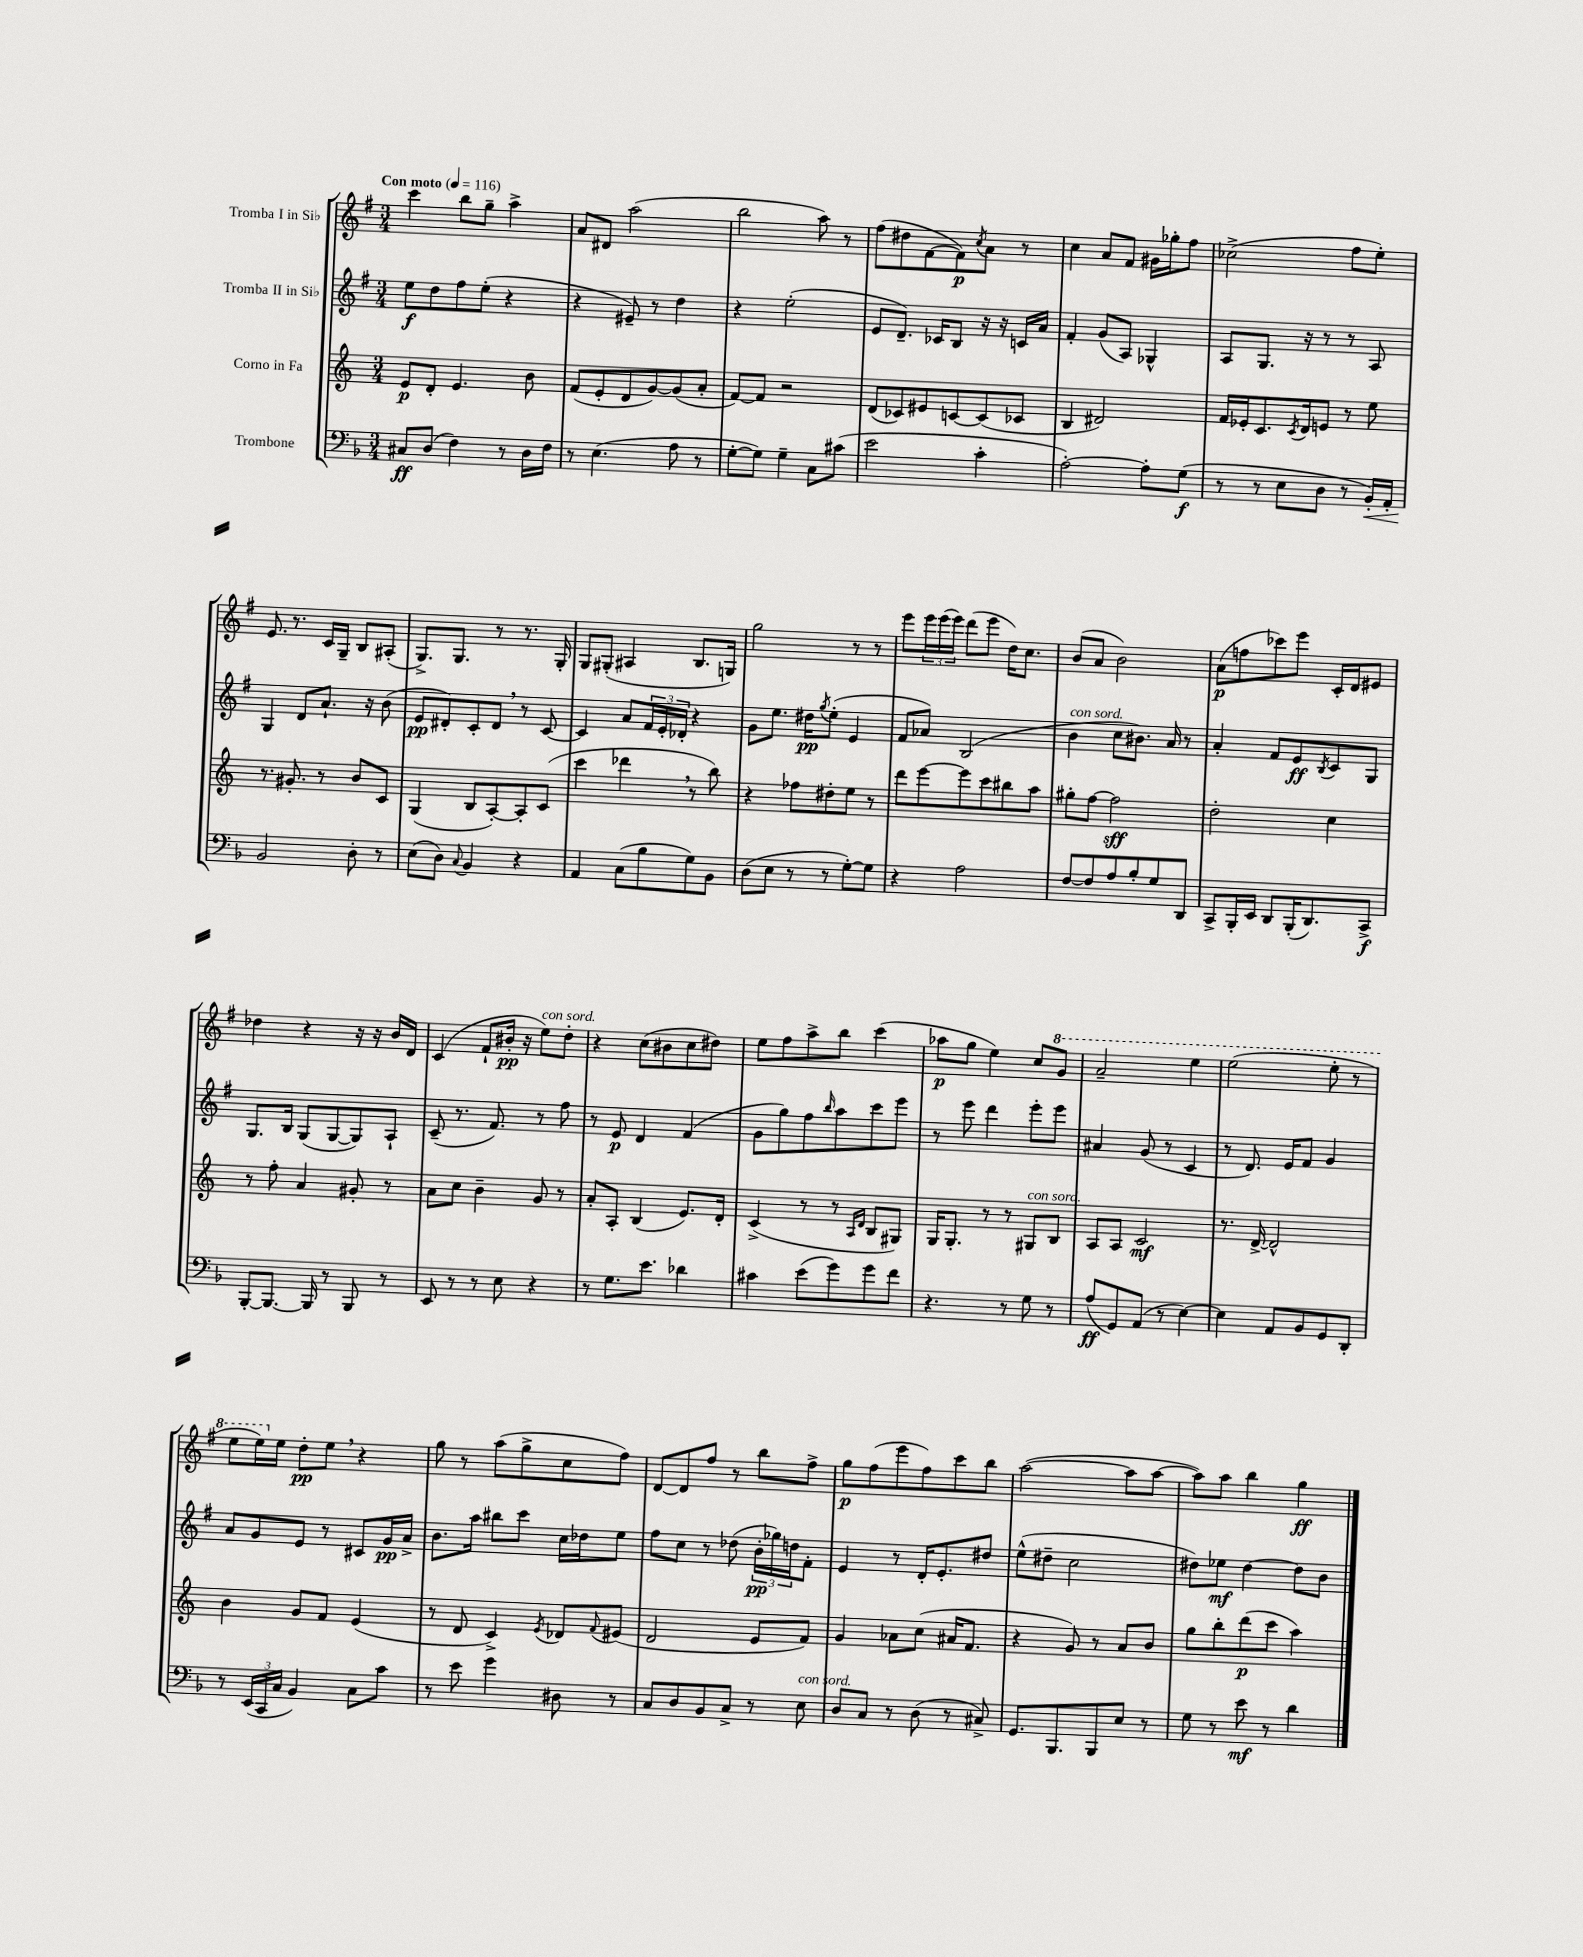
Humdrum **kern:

**kern	**kern	**kern	**kern
*staff4	*staff3	*staff2	*staff1
*clefF4	*clefG2	*clefG2	*clefG2
*k[b-]	*k[]	*k[f#]	*k[f#]
*M3/4	*M3/4	*M3/4	*M3/4
*MM116	*MM116	*MM116	*MM116
8C#	8e	8ee	4ccc
(8D	8d'	8dd	.
4F)	4.e	8ff#	8bb
.	.	(8ee'	8gg~
8r	.	4r	4aa^
16D	8b	.	.
16F	.	.	.
=	=	=	=
8r	(8f	4r	8a
(4.E	8e'	.	8d#
.	8d	8e#~)	(2aa
.	[8g)	8r	.
8A	(8g]	4dd	.
8r	8a'	.	.
=	=	=	=
[8G'	[8f)	4r	2bb
8G])	8f]	.	.
4G~	2r	(2ee'	.
8C	.	.	8aa)
(8c#	.	.	8r
=	=	=	=
2e	(8d	8e	(8ff#
.	8c-)	8.d~)	8dd#
.	8e#	.	[8f#
.	.	16c-	.
.	[8c	8B	8f#])
.	.	.	8qcc
4c'	(8c]	16r	8a
.	.	16r	.
.	8c-	16c	8r
.	.	16a	.
=	=	=	=
[2A')	4B	4f#'	4cc
.	2d#)	(8g	8a
.	.	8A)	8f#
8A']	.	4G-^^	16g#
.	.	.	16gg-'
(8G	.	.	8ff#
=	=	=	=
8r	16f	8A	(2cc-^
.	16e-'	.	.
8r	8.c	8.G	.
8E	.	.	.
.	8qc	.	.
.	16d	16r	.
8D	8e	8r	.
8r	8r	8r	8ff#
16BB-')	8ee	8A	8ee')
16AA'	.	.	.
=	=	=	=
2BB-	8.r	4G	8.e
.	8.g#'	.	8.r
.	.	8d	.
.	8r	8.a`	16c
.	.	.	16G~
8D'	8b	.	8B
.	.	16r	.
8r	8c	(8b	(8A#'
=	=	=	=
(8E	(4G	8e	8.G^)
8D)	.	8d#')	.
.	.	.	8.G
8qqC	.	.	.
4BB-	8B	8c'	.
.	[8A')	8d#	8r
4r	8A']	8r	8.r
.	(8c	[8c	.
.	.	.	16G'
=	=	=	=
4AA	4ccc	4c]	8G
.	.	.	(8G#'
(8C	4ddd-	8a	4A#
8B-	.	24f#	.
.	.	24e'	.
.	.	24d-'	.
8G)	8r	4r	8.B
8BB-	8bb)	.	.
.	.	.	16G)
=	=	=	=
(8D	4r	8g	2gg
8E	.	8.ee	.
8r	8ff-	.	.
.	.	16dd#	.
.	.	8qgg	.
8r	8dd#'	(8ee'	.
[8G')	8ee	4e	8r
8G]	8r	.	8r
=	=	=	=
4r	8ddd	8f#	8eee
.	[8eee	8a-)	24eee
.	.	.	(24eee
.	.	.	24eee)
2A	8eee]	(2B	(8ddd
.	8ccc	.	8eee
.	8bb#	.	16dd)
.	.	.	8.cc
.	8aa	.	.
=	=	=	=
[8F	8gg#'	4b	(8b
8F]	[8ff	.	8a
8A	2ff]	8cc	2b)
8B-'	.	8.b#)	.
8G	.	.	.
.	.	16a	.
8DD	.	8r	.
=	=	=	=
8CC^	2dd'	4a'	(8a
16BBB-'	.	.	8ff
16EE	.	.	.
8DD	.	8f#	8ccc-)
(16BBB-'	.	8e	8eee
8.DD)	.	.	.
.	.	8qB	.
.	4cc	8c	16c'
.	.	.	16d
8CC^	.	8G	8e#
=	=	=	=
[8BBB-'	8r	8.G	4dd-
8.BBB-_	8ff'	.	.
.	.	16B	.
.	4a	(8G	4r
16BBB-]	.	.	.
8r	.	[8G	.
8BBB-	8g#'	8G])	16r
.	.	.	16r
8r	8r	8A`	16b
.	.	.	16d
=	=	=	=
8EE	8a	(8c~	(4c
8r	8cc	8.r	.
8r	4b~	.	8f#`
.	.	8.f#)	.
8E	.	.	16b#'
.	.	.	16r
4r	8g	8r	8ee)
.	8r	8ff#	8dd'
=	=	=	=
8r	8a'	8r	4r
8.G	8A'	8e	.
.	(4B	4d	(8cc
8.e	.	.	.
.	.	.	8b#
4d-	8.e)	(4f#	8cc
.	.	.	8dd#)
.	16d'	.	.
=	=	=	=
4c#	(4c^	8g	8ee
.	.	8gg)	8ff#
(8e	8r	8ff#	8aa^
.	.	16qqbb	.
8g)	8r	8aa	8bb
.	16qqA	.	.
.	16qqd	.	.
8g	8B	8ccc	(4ccc
8f	8G#)	8eee	.
=	=	=	=
4.r	16G	8r	8aa-
.	8.G'	.	.
.	.	8eee	8gg
.	8r	4ddd	4ee)
8r	8r	.	.
8G	8G#	8eee'	8cc
8r	8B	8eee	8gg
=	=	=	=
(8A	8A	4a#	2aa~
8GG)	8A	.	.
(8AA	2c	(8g	.
8r	.	8r	.
[4E)	.	4c	4eee
=	=	=	=
4E]	8.r	8r	(2eee
.	.	8.d)	.
.	[16d^	.	.
8AA	2d^^]	.	.
.	.	16e	.
8BB-	.	8f#	.
8GG	.	4g	8eee'
8DD'	.	.	8r
=	=	=	=
8r	4b	8a	8eee
(24EE	.	8g	16eee)
24CC	.	.	.
.	.	.	16ee
24C	.	.	.
4BB-)	8g	8e	8dd'
.	8f	8r	8ee
8C	(4e	8c#	4r
8c	.	16g	.
.	.	16a^	.
=	=	=	=
8r	8r	8.b	8gg
8e	8d	.	8r
.	.	16aa	.
4g	4c^)	8bb#	(8aa
.	.	8ccc	8gg^
.	8qe	.	.
8D#	8d-	16cc	8cc
.	.	16dd-	.
.	8qqf	.	.
8r	(8e#	8ee	8ff#)
=	=	=	=
8C	2d	8ff#	[8d
8D	.	8cc	8d]
8BB-	.	8r	8ff#
8C^	.	(8dd-	8r
8r	8e	24b'	8bb
.	.	24gg-)	.
.	.	24dd	.
8E	8f)	8f#'	8ff#^
=	=	=	=
8D	4g	4e	8gg
8C	.	.	(8ff#
8r	8a-	8r	8eee
(8D	(8cc	16d'	8ff#)
.	.	8.e'	.
8r	16a#	.	8ccc
.	8.f	.	.
8C#^)	.	8dd#	8bb
=	=	=	=
8.GG	4r	(8ee^^	([2aa
.	.	8dd#~	.
8.BBB-	.	.	.
.	8g)	2cc	.
8BBB-	8r	.	.
8E	8a	.	8aa]
8r	8b	.	[8aa
=	=	=	=
8G	8gg	8dd#)	8aa])
8r	8bb'	8ee-	8aa
8e	(8ddd	[4dd#	4bb
8r	8ccc	.	.
4d	4aa)	8dd#]	4gg
.	.	8b	.
==	==	==	==
*-	*-	*-	*-
